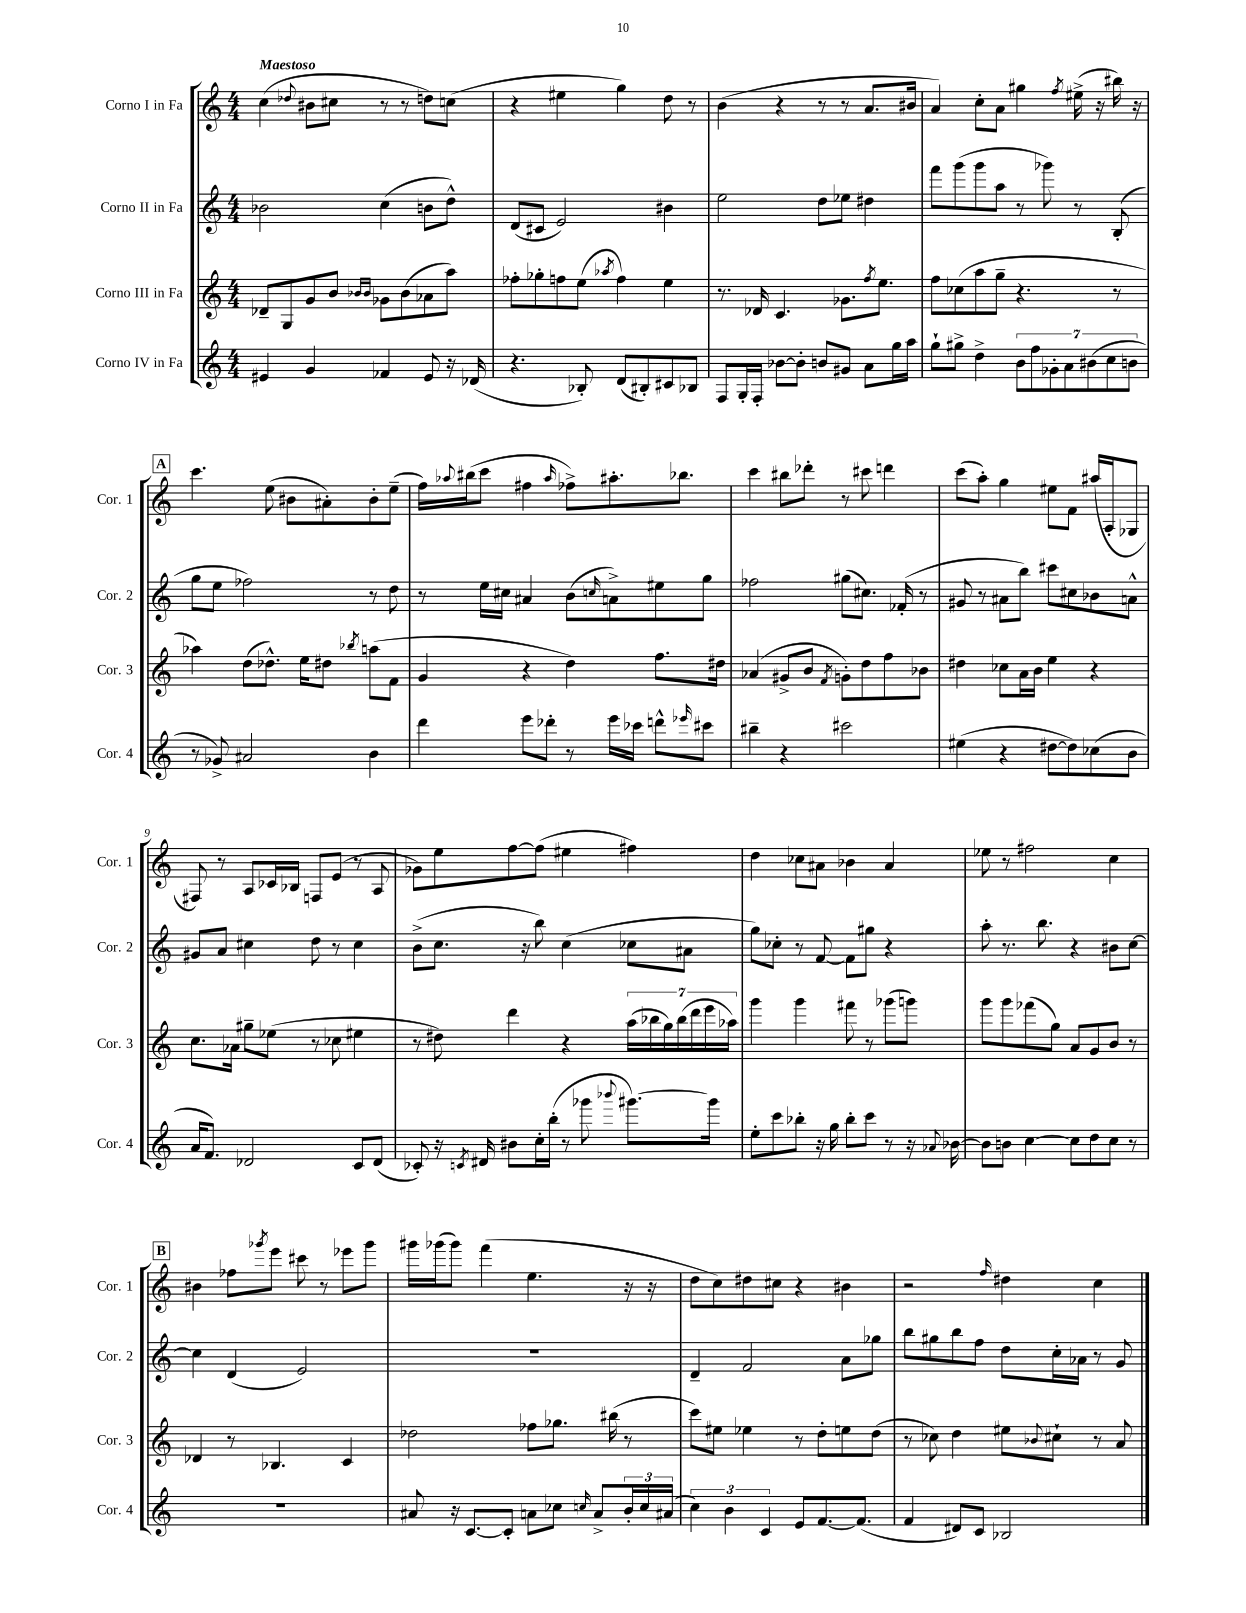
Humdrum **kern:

**kern	**kern	**kern	**kern
*staff4	*staff3	*staff2	*staff1
*clefG2	*clefG2	*clefG2	*clefG2
*k[]	*k[]	*k[]	*k[]
*M4/4	*M4/4	*M4/4	*M4/4
4e#	8d-~	2b-	(4cc
.	8G	.	.
.	.	.	8qqdd-
4g	8g	.	8b#
.	8b	.	8cc#
.	16qqb-	.	.
.	16qqb-	.	.
4f-	8g-	(4cc	8r
.	(8b-	.	8r
8e#	8a-	8b	8dd)
16r	8aa)	8dd^^)	(8cc
(16d-	.	.	.
=	=	=	=
4.r	8ff-'	(8d	4r
.	8gg-'	8c#	.
.	8ff	2e)	4ee#
8B-')	(8ee	.	.
.	8qaa-	.	.
(8d	4ff)	.	4gg)
8B#')	.	.	.
8c#	4ee	4b#	8dd
8B-	.	.	8r
=	=	=	=
8F	8.r	2ee	(4b
16G'	.	.	.
16F'	16d-	.	.
[8b-	4.c	.	4r
8b-']	.	.	.
8b	.	8dd	8r
8g#	8.g-	8ee-	8r
8a	.	4dd#	8.a
.	8qff	.	.
.	8.ee	.	.
16gg	.	.	.
16aa	.	.	16b#
=	=	=	=
8gg`	8ff	8fff	4a)
8gg#^	(8cc-	(8ggg	.
4dd^	8aa	8ggg	8cc'
.	8gg~	8aa	8a
14b	4.r	8r	4gg#
14ff	.	.	.
.	.	8ggg-)	.
14g-'	.	.	.
14a	.	.	.
.	.	.	8qff
.	.	8r	(16ee#^
(14b#	.	.	.
.	.	.	16r
14cc	.	.	.
.	8r	(8B'	16bb#)
14b	.	.	.
.	.	.	16r
=	=	=	=
8r	4aa-)	8gg	4.ccc
8g-^)	.	8ee	.
2a#	(8dd	2ff-)	.
.	8.dd-^^)	.	(8ee
.	.	.	8b#
.	16ee	.	.
.	8dd#	.	8a#')
.	8qbb-	.	.
4b	(8aa	8r	8b#'
.	8f	8dd	(8ee~
=	=	=	=
4ddd	4g	8r	16ff)
.	.	.	8qqaa-
.	.	.	(16bb#
.	.	16ee	8ccc
.	.	16cc#	.
8eee	4r	4a#	4ff#
8ddd-'	.	.	.
.	.	.	16qqaa-
8r	4dd)	(8b	8ff-^)
.	.	16qqcc	.
16eee	.	8a^)	8.aa#'
16ccc-	.	.	.
8ddd^^	8.ff	8ee#	.
.	.	.	8.bb-
16qqeee-	.	.	.
8ccc#	.	8gg	.
.	16dd#	.	.
=	=	=	=
4bb#~	(4a-	2ff-	4ccc
4r	8g#^	.	8bb#
.	8b	.	8ddd-'
.	8qf	.	.
2ccc#	8g')	(8gg#	8r
.	8dd	8.cc#)	8ccc#
.	8ff	.	4ddd
.	.	(16f-'	.
.	8b-	8r	.
=	=	=	=
(4ee#	4dd#	8g#	(8ccc
.	.	8r	8aa')
4r	8cc-	8a#	4gg
.	16a	8bb)	.
.	16b	.	.
[8dd#	4ee	8ccc#	8ee#
8dd#])	.	8cc#	8f
(8cc-	4r	8b-	(16aa#
.	.	.	16A'
8b	.	8a^^	8G-
=	=	=	=
16a	8.cc	8g#	8F#)
8.f)	.	.	.
.	.	8a	8r
.	16a-	.	.
2d-	8gg#~	4cc#	8A
.	(8ee-	.	16c-
.	.	.	16B-
.	8r	8dd	8F
.	8cc-	8r	(8e
8c	4ee#	4cc#	8r
(8d-	.	.	8A
=	=	=	=
8c-')	8r	(8b^	8g-)
16r	8dd#)	8.cc	8ee
8qc	.	.	.
16d#	.	.	.
8b#	4ddd	.	[8ff
.	.	16r	.
16cc'	.	8bb)	(8ff]
(16bb'	.	.	.
8r	4r	(4cc	4ee#
8ggg-	.	.	.
8qqbbb-	.	.	.
[8.ggg#)	(28aa	8cc-	4ff#)
.	28bb-	.	.
.	28gg)	.	.
.	(28bb-	.	.
.	.	8a#	.
.	28ddd	.	.
.	28eee	.	.
16ggg#]	.	.	.
.	28aa-)	.	.
=	=	=	=
8ee'	4ggg	8gg)	4dd
8ccc	.	8cc-'	.
8bb-'	4ggg	8r	8cc-
16r	.	[8f	8a#
16gg	.	.	.
8bb-'	8fff#	8f]	4b-
8ccc	8r	8gg#	.
8r	(8ggg-	4r	4a#
16r	8ggg)	.	.
8qqa-	.	.	.
[16b-	.	.	.
=	=	=	=
8b-]	8ggg	8aa'	8ee-
8b	8ggg	8.r	8r
[4cc	(8fff-	.	2ff#
.	.	8.bb	.
.	8gg)	.	.
8cc]	8a	4r	.
8dd	8g	.	.
8cc	8b	8b#	4cc
8r	8r	[8cc	.
=	=	=	=
1r	4d-	4cc]	4b#
.	8r	(4d	8ff-
.	.	.	8qggg-
.	4.B-	.	8eee
.	.	2e)	8ccc#
.	.	.	8r
.	4c	.	8eee-
.	.	.	8ggg-
=	=	=	=
8a#	2dd-	1r	16ggg#
.	.	.	(16ggg-
16r	.	.	8ggg-)
[8.c	.	.	.
.	.	.	(4fff
8c']	.	.	.
8a	8ff-	.	4.ee
8cc-	8.gg-	.	.
16qqcc	.	.	.
8a^	.	.	.
.	(16bb#	.	.
24b'	8r	.	16r
24cc	.	.	.
.	.	.	16r
(24a#	.	.	.
=	=	=	=
6cc)	8ccc)	4d~	8dd
.	8ee#	.	8cc)
6b	.	.	.
.	4ee-	2f	8dd#
6c	.	.	.
.	.	.	8cc#
8e	8r	.	4r
[8.f	8dd'	.	.
.	8ee	8a	4b#
(8.f]	.	.	.
.	(8dd	8gg-	.
=	=	=	=
4f	8r	8bb	2r
.	8cc-)	8gg#	.
8d#)	4dd	8bb	.
8c	.	8ff	.
.	.	.	16qqff
2B-	8ee#	8dd	4dd#
.	8qqb-	.	.
.	8cc#`	16cc'	.
.	.	16a-	.
.	8r	8r	4cc
.	8a	8g	.
==	==	==	==
*-	*-	*-	*-
